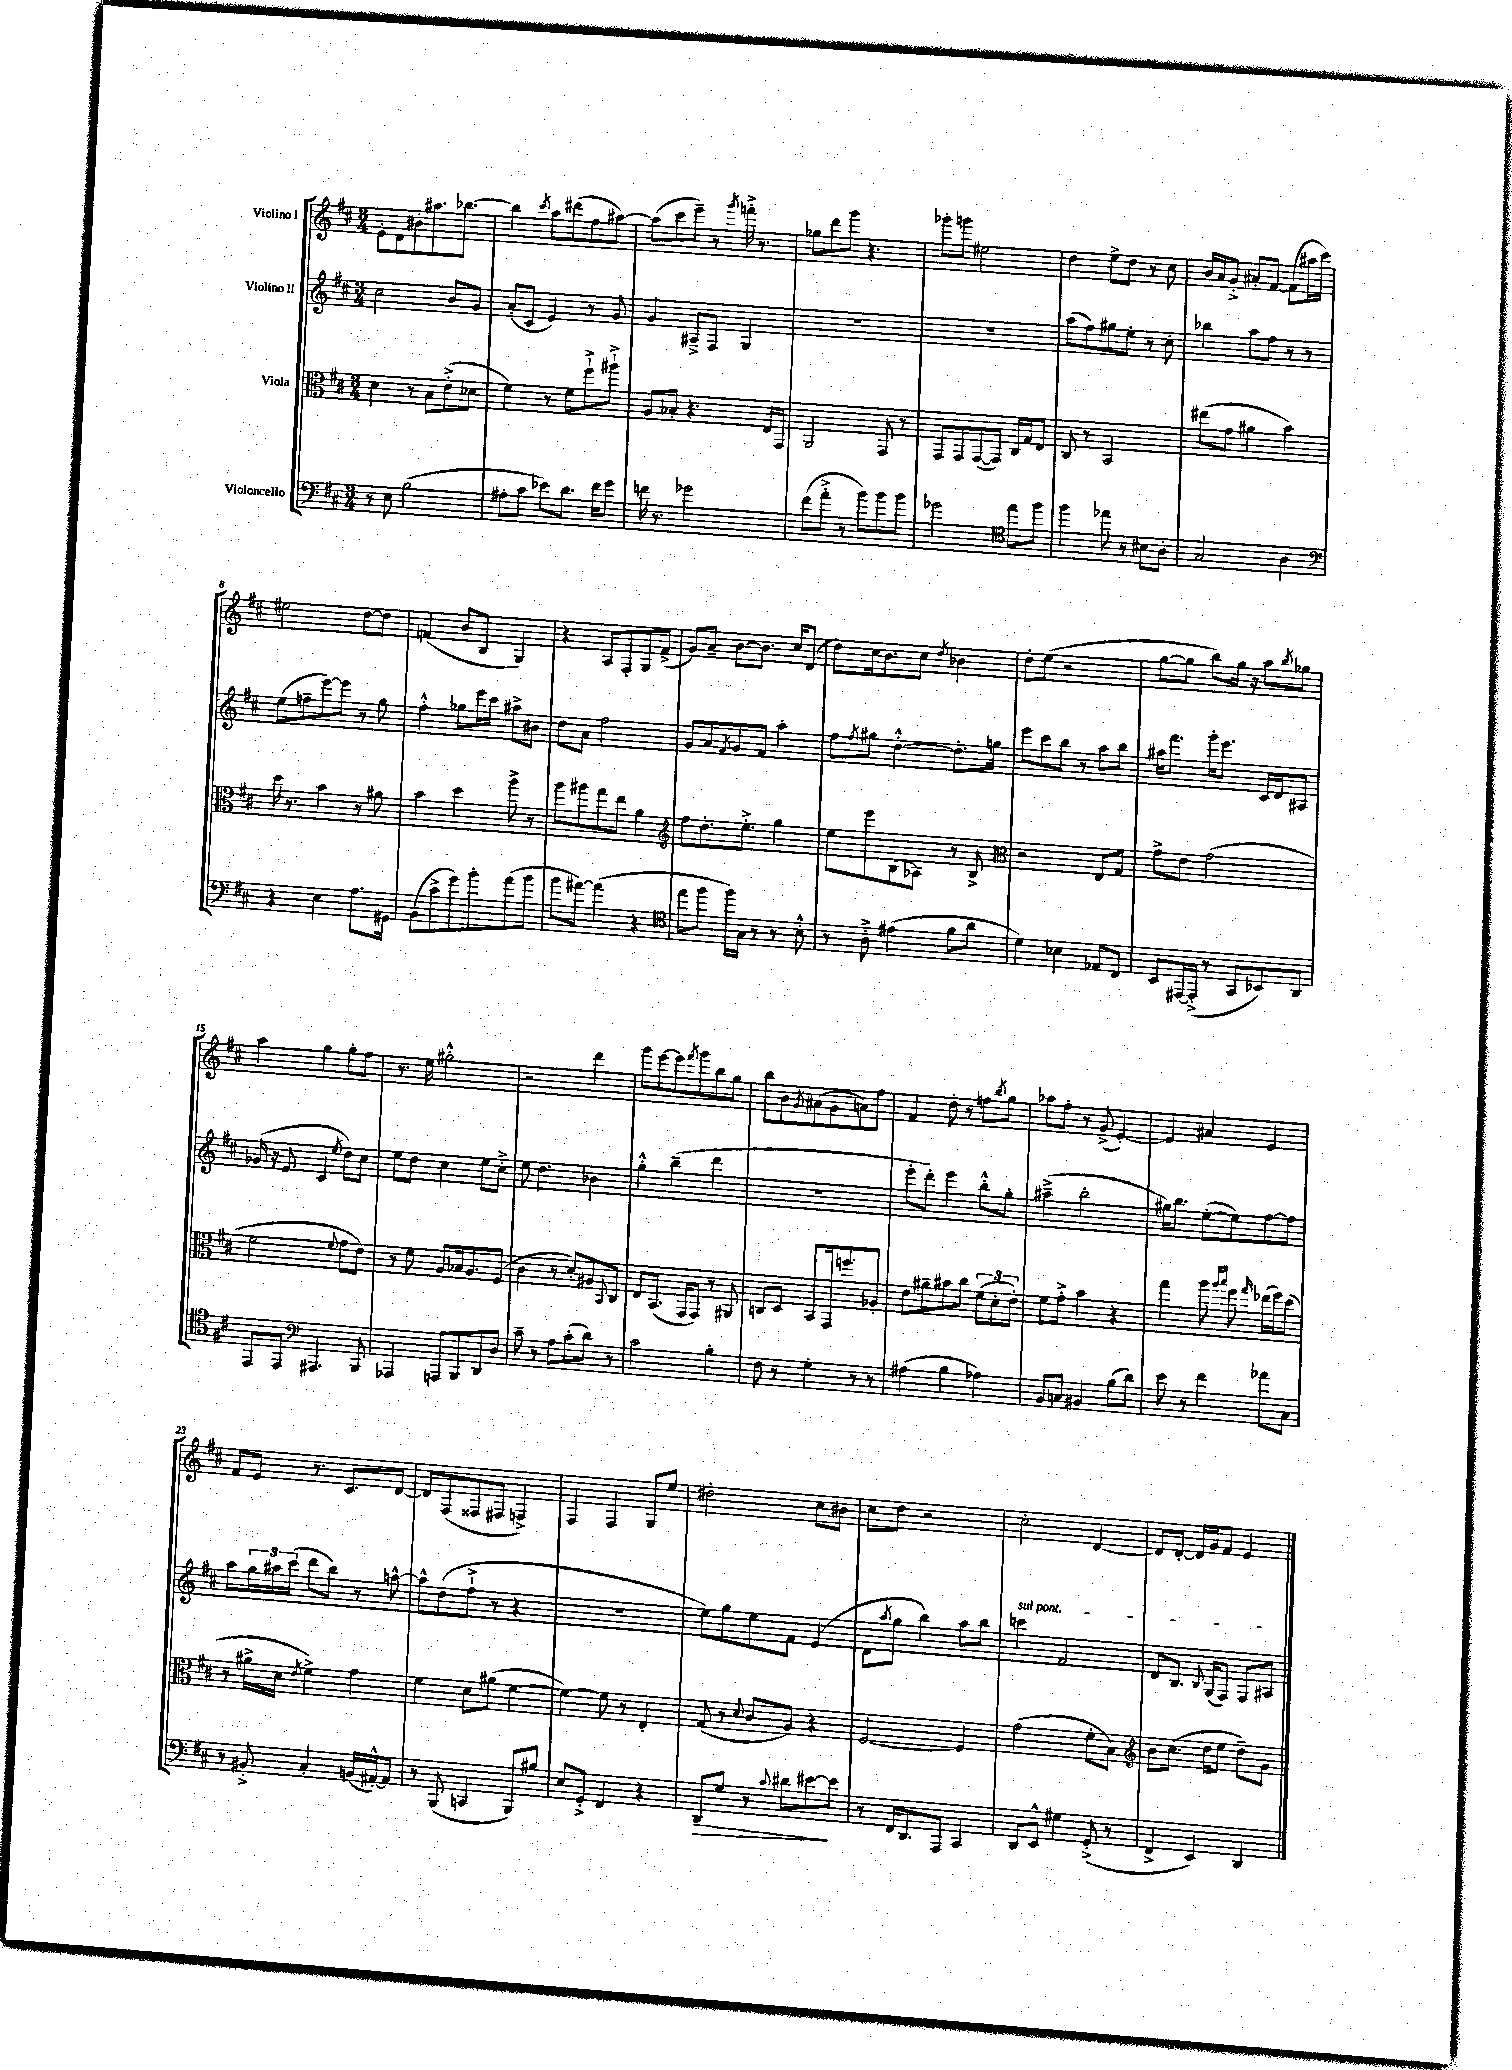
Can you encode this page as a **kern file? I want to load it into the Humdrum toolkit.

**kern	**kern	**kern	**kern
*staff4	*staff3	*staff2	*staff1
*clefF4	*clefC3	*clefG2	*clefG2
*k[f#c#]	*k[f#c#]	*k[f#c#]	*k[f#c#]
*M3/4	*M3/4	*M3/4	*M3/4
8r	4d\	2cc#\	8e'\L
8E\	.	.	8d\
(2B\	8r	.	8b#'\
.	8B\L	.	8.aa#\
.	(8e'^\	8b/L	.
.	.	.	[8.bb-\J
.	8d-\J	8g/J	.
=	=	=	=
8A#'\L	4f#\)	(8a'/L	4bb-\]
8c#\J	.	8c#/J	.
.	.	.	8qccc#/
8e-\L)	8r	4e/)	8aa\L
8.d\J	8f#\L	.	(8ddd#\
.	8ff#`^\	8r	8ff#\
16f#\LK	.	.	.
8g\J	8aa#`^\J	8g/	[8aa#\J)
=	=	=	=
16f\	8A/L	4g/	(8aa#\]L
8.r	.	.	.
.	8B-'/J	.	8ccc#\
2g-\	4.r	8A#~^/L	8eee~\J)
.	.	8F#/J	8r
.	.	.	8qggg/
.	.	4G/	16fff'^\
.	.	.	8.r
.	16E/LL	.	.
.	16GG/JJ	.	.
=	=	=	=
(8f#\L	2AA/	2.r	8gg-\L
8a'^\J	.	.	8ddd\
8r	.	.	8ggg\J
8b\L)	.	.	4.r
8b\	8GG/	.	.
8b\J	8r	.	.
=	=	=	=
2g-\	8GG/L	2.r	8ggg-'\L
.	8GG/	.	8ggg\J
.	([8GG/	.	2ee#\
.	8GG/]J)	.	.
*clefC4	*	*	*
8ee\L	16C#/LL	.	.
.	16G/J	.	.
8ff#\J	8E/J	.	.
=	=	=	=
4ff#\	8C#/	(8aa\L	4dd\
.	8r	8ff#\)	.
8ee-\	2BB/	8gg#\	8ee^\L
8r	.	8ee'\J	8dd\J
8B#\L	.	8r	8r
8A'\J	.	8cc#'\	8cc#\
=	=	=	=
2G/	(8ee#\L	4bb-\	16b/LL
.	.	.	16a/J
.	8g\J	.	8g'^/J
.	4a#\	8aa\L	8a#'/L
.	.	8ff#\J	[8f#/J
4A\	4b\)	8r	(8f#\]L
.	.	8r	16aa#\L
.	.	.	16ccc#\JJ)
=	=	=	=
*clefF4	*	*	*
4r	16dd\	(8ee\L	2ee#\
.	8.r	.	.
.	.	8ff~\	.
4E\	4b\	[8eee\)	.
.	.	8eee\]J	.
8.A\L	8r	8r	[8dd\L
.	8a#\	8gg\	8dd\]J
16GG#\Jk	.	.	.
=	=	=	=
(8BB\L	4b\	4ff#'^^\	(4f/
8c#^\	.	.	.
8g\)	4dd\	8gg-\L	8b/L
8b'\	.	16eee\L	8B/J
.	.	16ccc#\JJ	.
(8a\	8aa^\	8aa#^\L	4G/)
8b\J	8r	8b#\J	.
=	=	=	=
8b\L	8aa\L	8dd\L	4r
[8a#\J)	8aa#\	8a\J	.
(4a#\]	8gg\	2ff#\	8A/L
.	8ee\J	.	8F#'/
4r	4a\	.	8G/
.	.	.	(8f#^/J
=	=	=	=
*clefC4	*clefG2	*	*
8ee\L	8ff#\L	8g/L	8g/L)
8ff#\J	8.dd'\	8a/	8a~/J
.	.	8qf#/	.
16ff#\LL)	.	8g/	[8b\L
16G\JJ	8.ee'^\J	.	.
8r	.	8f#/J	8.b\]J
8r	4gg\	4aa'\	.
.	.	.	16cc#/LK
8B'^^\	.	.	(8d/J
=	=	=	=
8r	8ee\L	8ff#\L	8dd\L)
.	.	8qff#/	.
8A'^\	8eee\	8gg#\J	16cc#\k
.	.	.	8.b\
(4e#\	(8B\	[4dd'^^\	.
.	8A-\J)	.	8cc#\J
.	.	.	8qdd/
8f#\L	8r	8.dd'\]L	4b-\
8a\J	8B^/	.	.
.	.	16gg\Jk	.
=	=	=	=
*	*clefC3	*	*
4d\)	2r	8eee\L	8dd'\L
.	.	8ccc#\	(8ee\J
4B-\	.	8bb\J	2r
.	.	8r	.
8E-/L	8E/L	8aa\L	.
8C#/J	8G/J	8bb\J	.
=	=	=	=
8BB/L	8g^\L	16aa#\LK	[8gg\L
.	.	8.fff#\J	.
[16EE#/L	8e\J	.	8gg\]J
(16EE#'^/]JJ	.	.	.
8r	(2g\	16ggg'\LK	8bb\L)
.	.	8.eee\J	.
8GG/L	.	.	16gg\Jk
.	.	.	16r
8BB-/)	.	16c#/LL	8aa\L
.	.	16d/J	.
.	.	.	8qbb/
8AA/J	.	8A#/J	8gg-\J
=	=	=	=
8EE/L	2f#\	(16g-/	4aa\
.	.	16r	.
8EE/J	.	8e/	.
*clefF4	*	*	*
4.AAA#/	.	4c#/	4gg\
.	8qqf#/	8qee/	.
.	8g\L	8dd\L)	8gg'\L
8BBB/	8e\J)	8cc#\J	8ff#\J
=	=	=	=
4AAA-/	8r	8ee\L	8.r
.	8f#\	8dd\J	.
.	.	.	16ee\
8AAA/L	8A/L	4cc#\	2gg#'^^\
8BBB/	16B-/k	.	.
.	8.A/	.	.
8DD/	.	8ee\L	.
8D/J	(8F#/J	8cc#'^\J	.
=	=	=	=
8c#~\	4c#\	8ee\	2r
8r	.	4.dd\	.
8A\L	8r	.	.
(8c#'\	8d'/L)	.	.
8d\J)	8A#/	4b-\	4ddd\
.	8qqBB/	.	.
8r	8C#/J	.	.
=	=	=	=
2c#\	8E/L	4gg'^^\	8ggg\L
.	(8.BB/J	.	[8eee\
.	.	(4bb~\	8eee\]
.	16GG/LK	.	.
.	.	.	8qfff#/
.	8GG/J)	.	8ggg\
4B'\	8r	4ddd\	8bb\
.	8AA#/	.	8gg\J
=	=	=	=
8F#\	8C/L	2.r	8bb\L
8r	8D/J	.	8b\
.	.	.	8qg/
4G'\	8BB/L	.	(8a#\
.	16GG/k	.	8g\
.	8.ff/	.	.
8r	.	.	8a\)
8r	8A-'/J	.	8ff#\J
=	=	=	=
(4A#\	8e\L	8eee'\L	4f#/
.	8a#~\	8ddd'\J)	.
4B\	8b#\	4eee\	8dd'\
.	8cc#\J	.	8r
4A-\)	(12f#\L	8bb'^^\L	8ff\L
.	12d'\	.	.
.	.	.	8qbb/
.	.	8gg'\J	8gg\J
.	12e'\J)	.	.
=	=	=	=
8BB/L	8f#\L	(4aa#~^\	8aa-\L
8C/J	8g'^\J	.	8ff#'\J
4BB#/	4b\	2bb'\	8r
.	.	.	(8g^/
(8B\L	4r	.	[4e'/)
8d\J)	.	.	.
=	=	=	=
8e\	4gg\	16gg#\LK)	4e/]
.	.	8.bb\J	.
8r	.	.	.
4f#\	8aa\	([8ee'\L	4a#/
.	16qqaa/LL	.	.
.	16qqbb/JJ	.	.
.	8ff#\	8ee\])	.
.	16qqgg/	.	.
8a-\L	(16ee-\LL	[8ff#\	4e/
.	16ff#\J)	.	.
8C#\J	(8dd\J	8ff#\]J	.
=	=	=	=
8r	8r	8aa\L	8f#/L
8BB#'^/	16a#^\LL	24gg\L	8e/J
.	.	24aa#\	.
.	16d\JJ	.	.
.	.	(24ccc#\JJ	.
.	8qe/	.	.
4C#'/	4f#^\)	8ddd\L	8.r
.	.	8bb\J)	.
.	.	.	8.c#/L
(16BB/LL	4g\	8r	.
[16AA#'^^/J)	.	.	.
8AA#/]J	.	[8aa^^\	[8d/J
=	=	=	=
8r	4f#\	8aa^^\]L	8d/]L
(8BBB/	.	(8dd\	(8F#/
4CC/	8d\L	8ff#`^\J	8F##/
.	(8a#\J	8r	8F#/J
8BBB/L)	[4f#\	4r	4F^/)
8B#/J	.	.	.
=	=	=	=
8E/L	4f#\_)	2.r	4F#/
8GG'^/J	.	.	.
4FF#/	8f#\]	.	4F#/
.	8r	.	.
4r	4E'/	.	8G/L
.	.	.	8ee/J
=	=	=	=
8DD/L	(8G/	8ee\L)	2dd#'\
8G/J	8r	8gg\	.
.	8qqd/	.	.
8r	8c#/L	8ee\	.
8qqc#/	.	.	.
8d#\L	8A/J)	8f#\J	.
[8e#\	4r	(4e/	8cc#\L
8e#\]J	.	.	8b#\J
=	=	=	=
8r	[2F#/	8d\L	8cc#\L
.	.	8qaa/	.
16FF#/LK	.	8gg\J	8dd\J
8.DD/	.	.	.
.	.	4bb\)	2r
8AAA/J	.	.	.
4CC#/	4F#/]	8aa\L	.
.	.	8bb\J	.
=	=	=	=
8DD/L	(2g\	4ccc\	2cc#'\
8EE^^/J	.	.	.
4G#\	.	2f#/	.
(8GG'^/	8f#'\L	.	[4d/
8r	8B\J)	.	.
=	=	=	=
*	*clefG2	*	*
4FF#^/	8b\L	8d/L	8d/]L
.	(8.cc#\J	8.B/J	[8d'/J
4EE/)	.	.	16d/]LL
.	.	8qqB/	.
.	16dd\LK	(16G/LK	16g/J
.	8ee\J	8F#/J)	8f#/J
4DD/	8dd~\L)	8F#/L	4e/
.	8g\J	8A#/J	.
==	==	==	==
*-	*-	*-	*-
